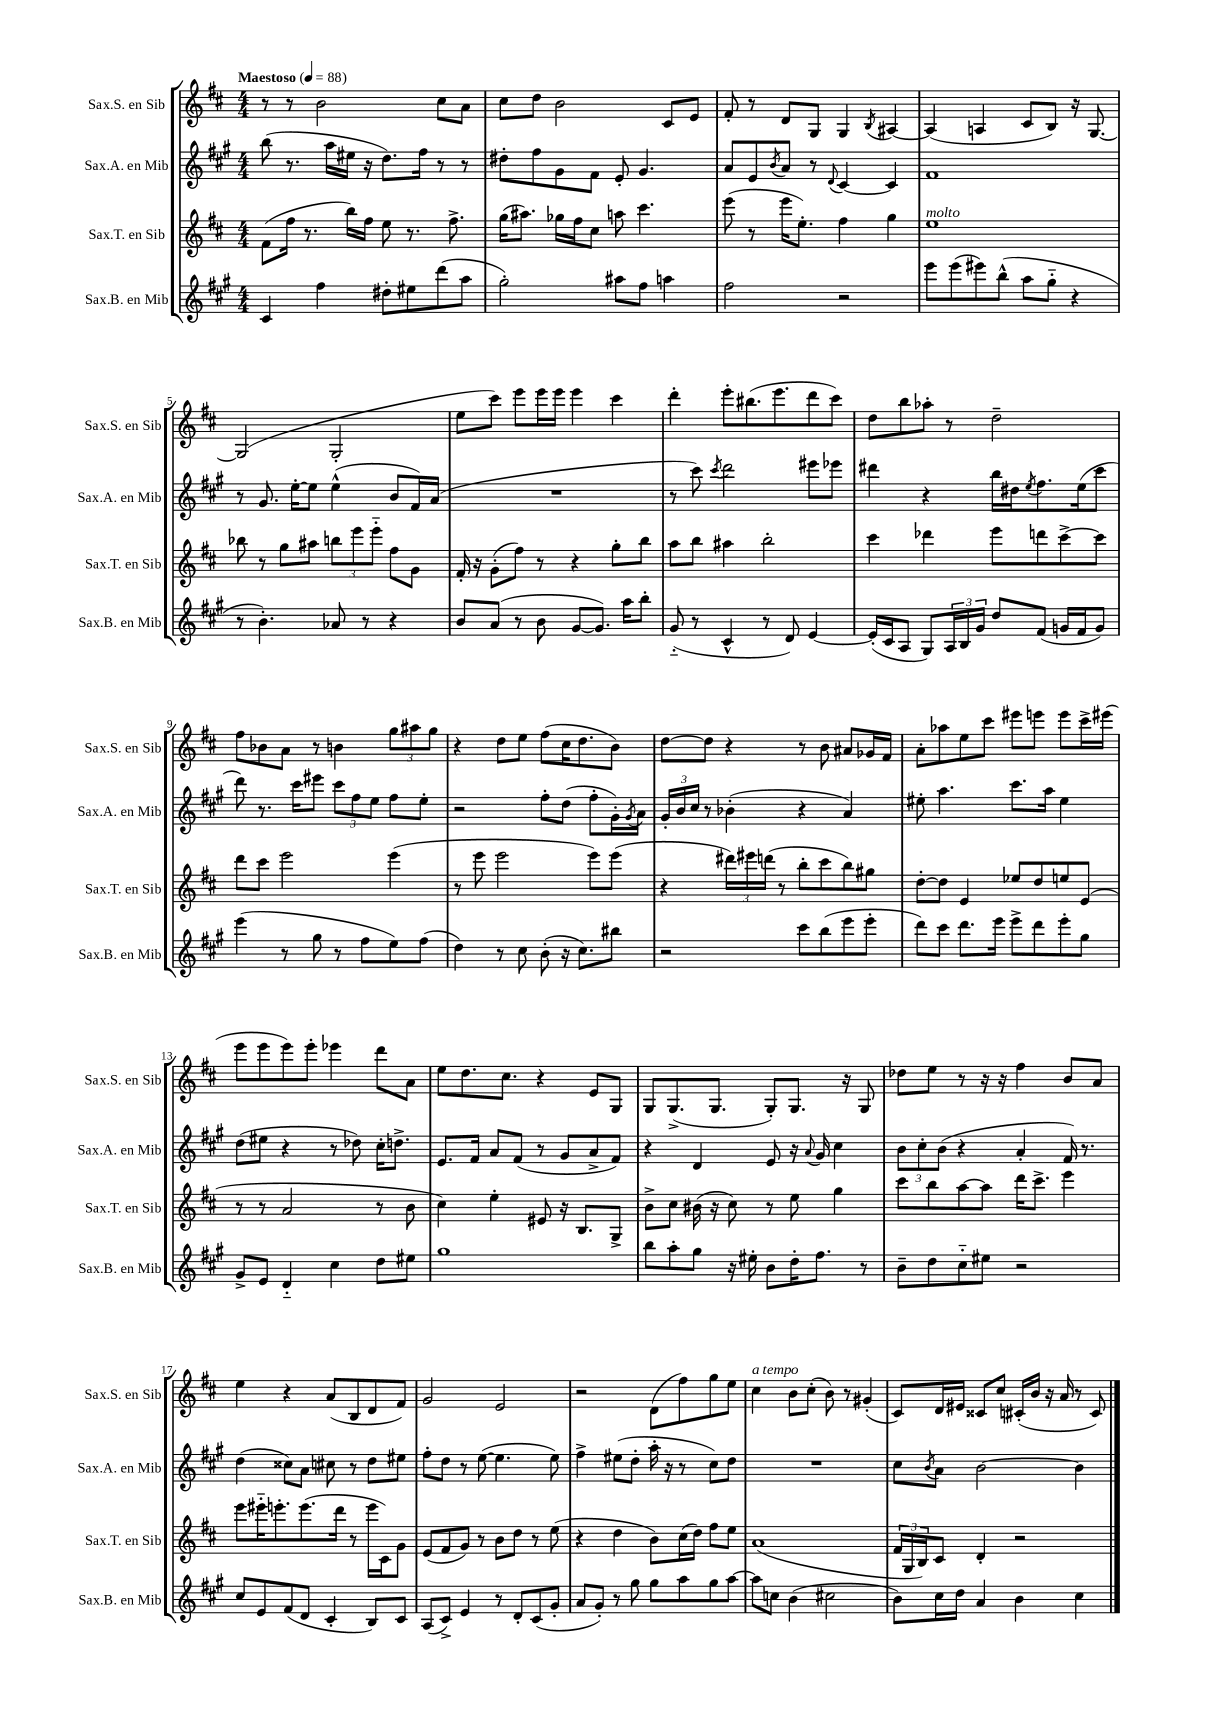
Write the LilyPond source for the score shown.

<<
\new StaffGroup <<
\new Staff = "s0" \with { instrumentName = "Sax.S. en Sib" shortInstrumentName = "Sax.S. en Sib" } {
    \clef treble \key d \major \numericTimeSignature \time 4/4 \tempo "Maestoso" 4 = 88
    r8 r8 b'2 cis''8 a'8 |
    cis''8 d''8 b'2 cis'8 e'8 |
    fis'8-. r8 d'8 g8 g4 \acciaccatura { b8 } ais4~ |
    ais4( a4 cis'8 b8) r16 g8.~ |
    g2( g2-. |
    e''8 cis'''8) e'''8 e'''16 e'''16 e'''4 cis'''4 |
    d'''4-. e'''8-. bis''8.( e'''8. d'''8 cis'''8) |
    d''8 b''8 aes''8-. r8 d''2-- |
    fis''8 bes'8 a'8 r8 b'4 \tuplet 3/2 { g''8 ais''8 g''8 } |
    r4 d''8 e''8 fis''8( cis''16 d''8. b'8) |
    d''8~ d''8 r4 r8 b'8 ais'8 ges'16 fis'16 |
    a'8-. aes''8 e''8 cis'''8 eis'''8 e'''8 e'''8 cis'''16-> eis'''16( |
    e'''8 e'''8 e'''8) e'''8-. ees'''4 d'''8 a'8 |
    e''8 d''8. cis''8. r4 e'8 g8 |
    g8 g8.->( g8. g8-.) g8. r16 g8 |
    des''8 e''8 r8 r16 r16 fis''4 b'8 a'8 |
    e''4 r4 a'8( b8 d'8 fis'8) |
    g'2 e'2 |
    r2 d'8( fis''8) g''8 e''8 |
    cis''4^\markup { \italic "a tempo" } b'8 cis''8-.( b'8) r8 gis'4-.( |
    cis'8) d'16 eis'16 cisis'8 cis''8 cis'16-.( b'16 r16 a'16 r8 cis'8) \bar "|." |
}
\new Staff = "s1" \with { instrumentName = "Sax.A. en Mib" shortInstrumentName = "Sax.A. en Mib" } {
    \clef treble \key a \major \numericTimeSignature \time 4/4
    b''8( r8. a''16 eis''16 r16 d''8.) fis''16 r8 r8 |
    dis''8-. fis''8 gis'8 fis'8 e'8-. gis'4. |
    a'8 e'8 \acciaccatura { b'8 } a'8 r8 \appoggiatura { d'8 } cis'4~ cis'4 |
    fis'1 |
    r8 gis'8. e''16~-. e''8 e''4-^( b'8 fis'16) a'16( |
    R1 |
    r8 cis'''8) \acciaccatura { cis'''8 } d'''2 eis'''8 ees'''8 |
    dis'''4 r4 b''16 dis''16 \acciaccatura { e''8 } fis''8. e''16( cis'''8 |
    d'''8) r8. cis'''16 eis'''8 \tuplet 3/2 { cis'''8 fis''8 e''8 } fis''8 e''8-. |
    r2 fis''8-. d''8( fis''8-. gis'16-.) \acciaccatura { gis'8 } a'16 |
    \tuplet 3/2 { gis'16-. b'16 cis''16 } r8 bes'4-.( r4 a'4) |
    eis''8-. a''4. cis'''8. a''16 eis''4 |
    d''8( eis''8 r4 r8 des''8) cis''16-. d''8.-> |
    e'8. fis'16 a'8 fis'8( r8 gis'8 a'8-> fis'8) |
    r4 d'4 e'8 r16 \appoggiatura { a'8 } gis'16 cis''4 |
    \tuplet 3/2 { b'8 cis''8-. b'8( } r4 a'4-. fis'16) r8. |
    d''4( cisis''8) a'8 cis''8 r8 d''8 eis''8 |
    fis''8-. d''8 r8 e''8~( e''4. e''8) |
    fis''4-> eis''8( d''8-. a''16-. r16 r8 cis''8) d''8 |
    R1 |
    cis''8 \acciaccatura { b'8 } a'8 b'2~ b'4 \bar "|." |
}
\new Staff = "s2" \with { instrumentName = "Sax.T. en Sib" shortInstrumentName = "Sax.T. en Sib" } {
    \clef treble \key d \major \numericTimeSignature \time 4/4
    fis'8( fis''16 r8. b''16) fis''16 e''8 r8. fis''8.-> |
    g''16( ais''8.) ges''16 fis''16 cis''8 a''8 cis'''4. |
    e'''8( r8 e'''16 e''8.-.) fis''4 g''4 |
    e''1^\markup { \italic "molto" } |
    bes''8 r8 g''8 ais''8 \tuplet 3/2 { b''8 e'''8 e'''8-_ } fis''8 g'8 |
    fis'16-. r16 g'8-.( fis''8) r8 r4 g''8-. b''8 |
    a''8 b''8 ais''4 b''2-. |
    cis'''4 des'''4 e'''8 d'''8 cis'''8~-> cis'''8 |
    d'''8 cis'''8 e'''2 e'''4( |
    r8 e'''8 e'''2 e'''8) e'''8( |
    r4 \tuplet 3/2 { dis'''16) eis'''16 d'''16( } r8 b''8-. cis'''8 b''8) gis''8 |
    d''8~-. d''8 e'4 ees''8 d''8 e''8 e'8( |
    r8 r8 a'2 r8 b'8 |
    cis''4) e''4-. eis'8 r16 b8. g8-> |
    b'8-> cis''8 bis'16( r16 cis''8) r8 e''8 g''4 |
    cis'''8 b''8 a''8~ a''8 d'''16 cis'''8.-> e'''4 |
    e'''8 eis'''16-_ e'''8.-. e'''8.( d'''16 r8 e'''16 cis'16) g'8 |
    e'8( fis'8 g'8) r8 b'8 d''8 r8 e''8( |
    r4 d''4 b'8) cis''16( d''16) fis''8 e''8 |
    a'1( |
    \tuplet 3/2 { fis'16 g16 b16) } cis'8 d'4-. r2 \bar "|." |
}
\new Staff = "s3" \with { instrumentName = "Sax.B. en Mib" shortInstrumentName = "Sax.B. en Mib" } {
    \clef treble \key a \major \numericTimeSignature \time 4/4
    cis'4 fis''4 dis''8-. eis''8 d'''8( a''8 |
    gis''2-.) ais''8 fis''8 a''4 |
    fis''2 r2 |
    e'''8 e'''8( eis'''8) b''8-^( a''8 gis''8-_ r4 |
    r8 b'4.-.) aes'8 r8 r4 |
    b'8 a'8( r8 b'8 gis'8~ gis'8.) a''16 b''8-. |
    gis'8-_( r8 cis'4-^ r8 d'8) e'4~ |
    e'16-.( cis'16 a8 gis8) \tuplet 3/2 { a16 b16 gis'16 } d''8 fis'8( g'16 fis'16 g'8) |
    e'''4( r8 gis''8 r8 fis''8 e''8) fis''8( |
    d''4) r8 cis''8 b'8-.( r16 cis''8.) bis''8 |
    r2 cis'''8 b''8( e'''8 e'''8-. |
    d'''8) cis'''8 d'''8. e'''16 e'''8-> d'''8 e'''8-. gis''8 |
    gis'8-> e'8 d'4-_ cis''4 d''8 eis''8 |
    gis''1 |
    b''8 a''8-. gis''8 r16 eis''16-. b'8 d''16-. fis''8. r8 |
    b'8-- d''8 cis''8-_ eis''8 r2 |
    cis''8 e'8 fis'8( d'8 cis'4-. b8) cis'8 |
    a8( cis'8->) e'4 r8 d'8-. cis'8( gis'8-. |
    a'8 gis'8-.) r8 gis''8 gis''8 a''8 gis''8 a''8~ |
    a''8 c''8 b'4( cis''2 |
    b'8) cis''16 d''16 a'4 b'4 cis''4 \bar "|." |
}
>>
>>
